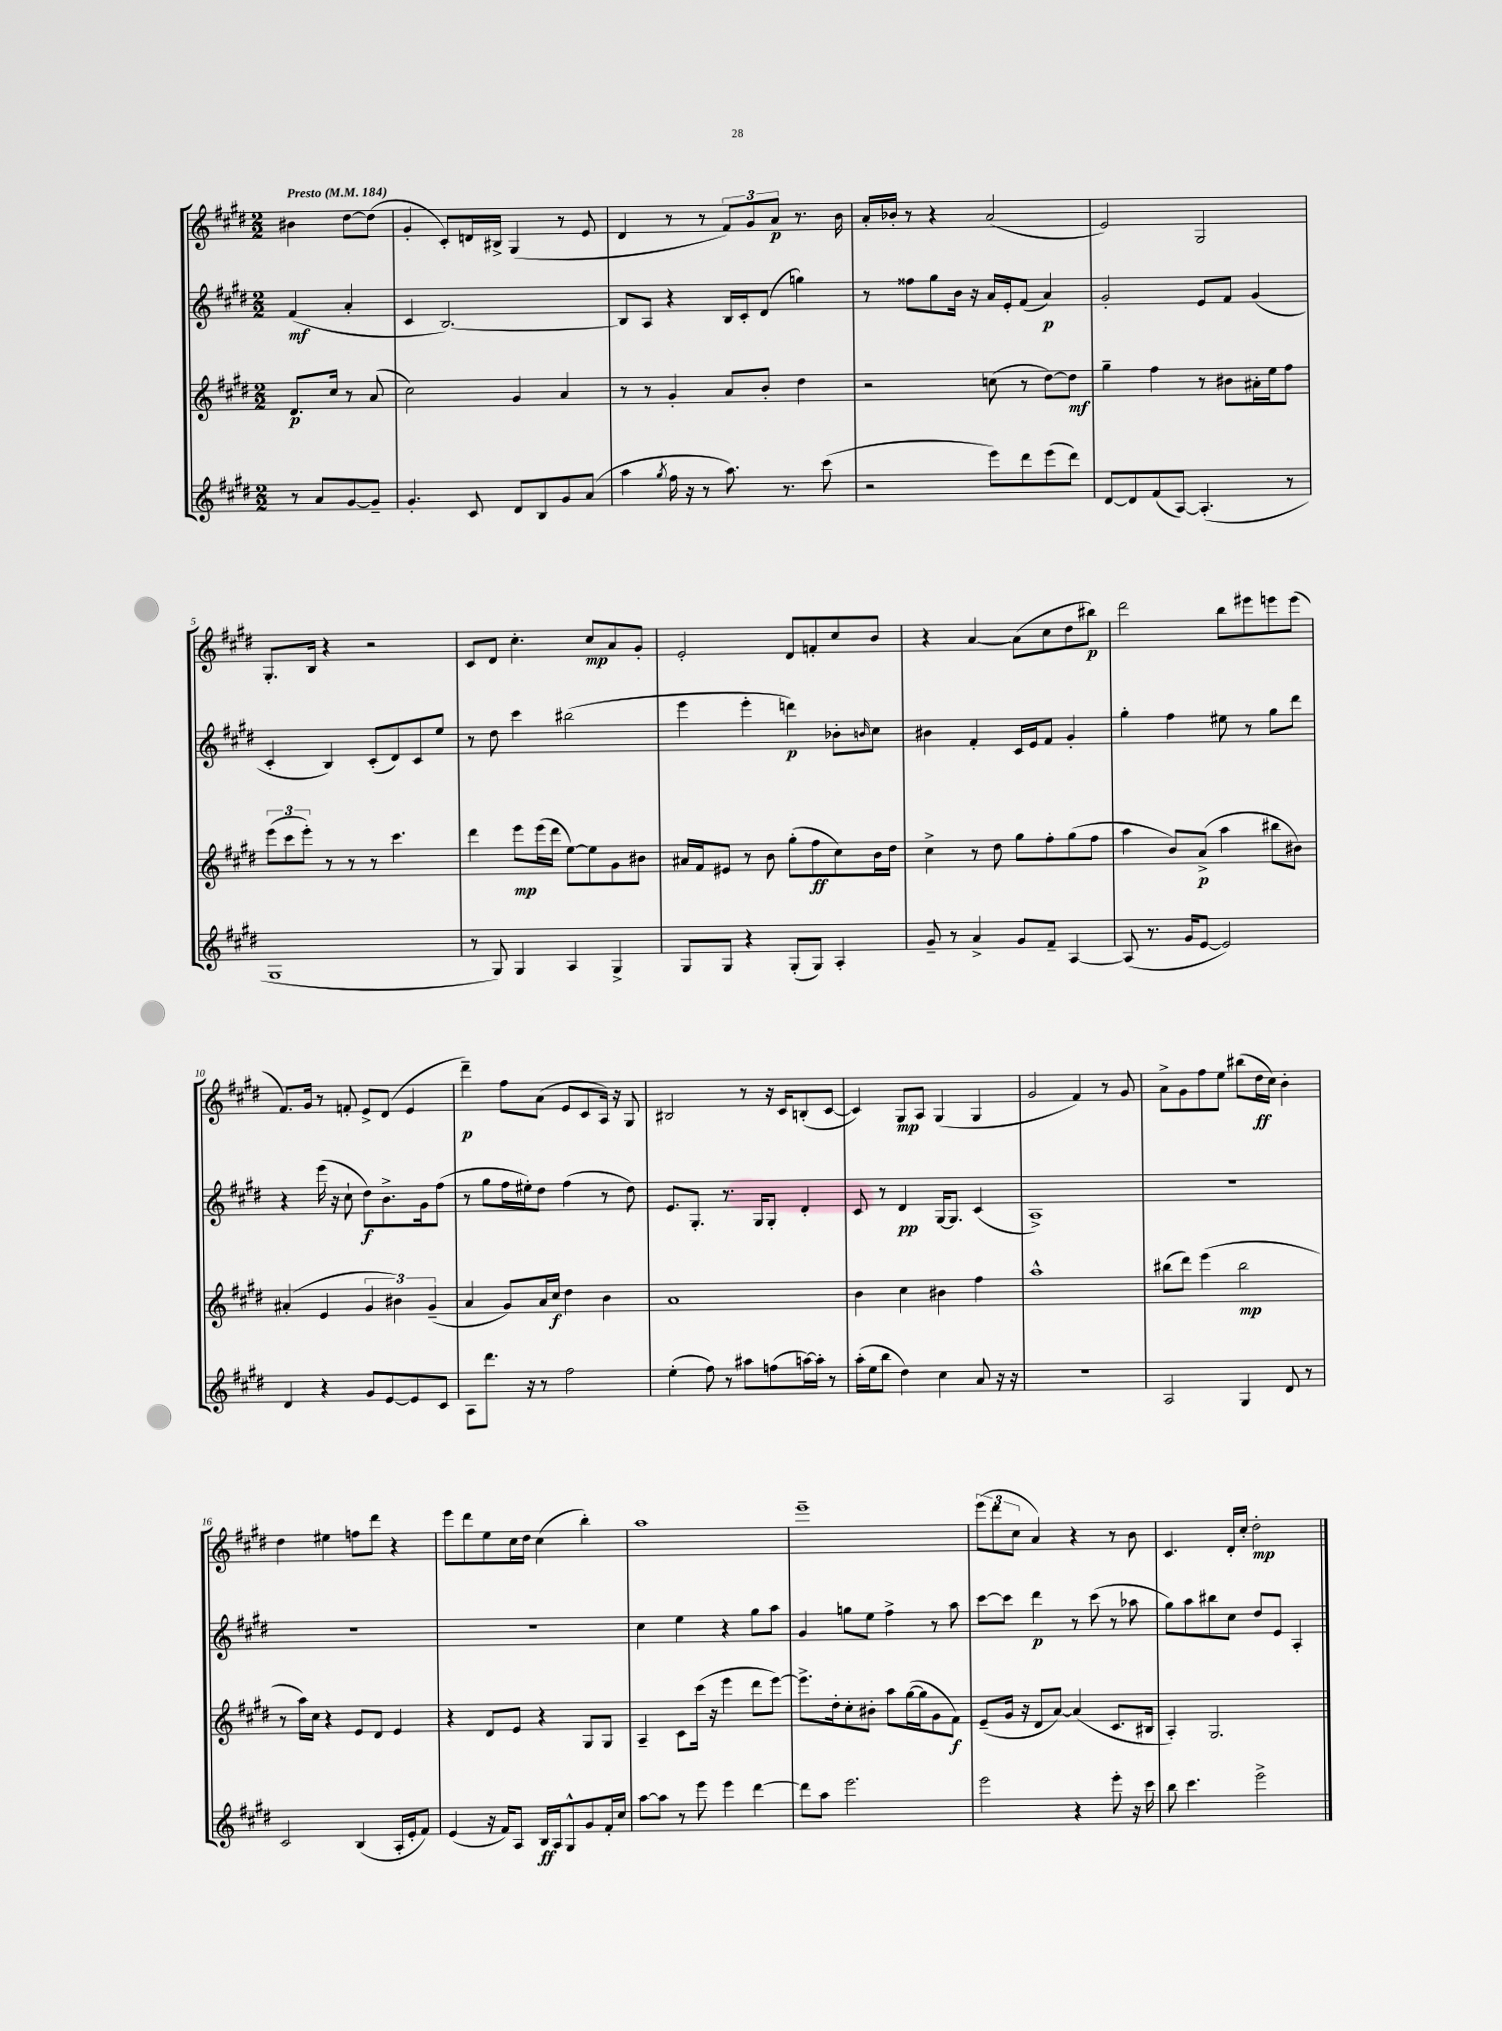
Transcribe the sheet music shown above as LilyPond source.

<<
\new StaffGroup <<
\new Staff = "s0" {
    \clef treble \key e \major \numericTimeSignature \time 2/2 \partial 2 \tempo "Presto" 4 = 184
    bis'4 dis''8~ dis''8( |
    gis'4-. cis'8-.) d'16 bis16-> gis4( r8 e'8 |
    dis'4 r8 r8 \tuplet 3/2 { fis'8) gis'8 a'8\p } r8. b'16 |
    a'16-. bes'16-. r8 r4 a'2( |
    e'2) gis2 |
    gis8.-. b16 r4 r2 |
    cis'8 dis'8 cis''4.-. cis''8\mp a'8 gis'8-. |
    e'2-. dis'8 f'8-. cis''8 b'8 |
    r4 a'4~ a'8( cis''8 dis''8 bis''8\p) |
    dis'''2 b''8 eis'''8 e'''8 e'''8( |
    fis'8.) gis'16 r8 f'8-. e'8-> dis'8( e'4 |
    dis'''4--\p) fis''8 a'8( e'8 cis'8 a16) r16 gis8 |
    bis2 r8 r16 cis'16 b8-.( cis'8~ |
    cis'4) gis8\mp a8 gis4( gis4 |
    gis'2 fis'4) r8 gis'8 |
    a'8-> gis'8 fis''8 e''8 bis''8( dis''16\ff cis''16) b'4-. |
    dis''4 eis''4 f''8 dis'''8 r4 |
    e'''8 dis'''8 e''8 cis''16 dis''16 cis''4( b''4-.) |
    a''1 |
    e'''1-- |
    \tuplet 3/2 { e'''8( dis'''8 cis''8 } a'4) r4 r8 b'8 |
    cis'4. dis'16-. cis''16-. dis''2-.\mp \bar "|." |
}
\new Staff = "s1" {
    \clef treble \key e \major \numericTimeSignature \time 2/2 \partial 2
    fis'4\mf( a'4-. |
    cis'4 b2.~) |
    b8 a8 r4 b16 cis'16-. dis'8( g''4) |
    r8 fisis''8 gis''8 b'16 r16 a'16 e'16-. fis'8( a'4\p) |
    gis'2-. e'8 fis'8 gis'4( |
    cis'4-. b4) cis'8-.( dis'8) cis'8 e''8 |
    r8 dis''8 cis'''4 bis''2( |
    e'''4 e'''4-. d'''4\p) bes'8-. \grace { b'16 } cis''8 |
    bis'4 fis'4-. cis'16 e'16 fis'8 gis'4-. |
    gis''4-. fis''4 eis''8 r8 gis''8 dis'''8 |
    r4 e'''16( r16 cis''8-! dis''8\f) b'8.-> gis'16 fis''8( |
    r8 gis''8 fis''16 eis''16-.) dis''8 fis''4( r8 dis''8) |
    e'8. gis8.-. r8. gis16 gis8-. dis'4-. |
    cis'8 r8 dis'4\pp gis16~ gis8. cis'4( |
    a1->) |
    R1 |
    R1 |
    R1 |
    cis''4 e''4 r4 gis''8 a''8 |
    gis'4 g''8 e''8 fis''4-> r8 a''8 |
    cis'''8~ cis'''8 dis'''4\p r8 cis'''8( r8 aes''8 |
    gis''8) a''8 bis''8 cis''8 dis''8 e'8 a4-. \bar "|." |
}
\new Staff = "s2" {
    \clef treble \key e \major \numericTimeSignature \time 2/2 \partial 2
    dis'8.\p cis''16 r8 a'8( |
    cis''2) gis'4 a'4 |
    r8 r8 gis'4-. a'8 b'8-. dis''4 |
    r2 c''8( r8 dis''8~) dis''8\mf |
    gis''4-- fis''4 r8 bis'8 ais'16-. e''16 fis''8 |
    \tuplet 3/2 { e'''8( cis'''8 e'''8-.) } r8 r8 r8 cis'''4. |
    dis'''4 e'''8\mp e'''16( dis'''16 e''8~) e''8 gis'8 bis'8 |
    ais'16 fis'16 eis'8 r8 b'8 gis''8-.( fis''8\ff cis''8) b'16 dis''16 |
    cis''4-> r8 dis''8 gis''8 fis''8-. gis''8( fis''8 |
    a''4 b'8) a'8->\p( a''4 bis''8 bis'8) |
    ais'4-.( e'4 \tuplet 3/2 { gis'4 bis'4) gis'4--( } |
    a'4 gis'8) a'16 cis''16\f dis''4 b'4 |
    a'1 |
    b'4 cis''4 bis'4 fis''4 |
    a''1-^ |
    bis''8( dis'''8) e'''4( bis''2\mp |
    r8 a''16) cis''16 r4 e'8 dis'8 e'4 |
    r4 dis'8 e'8 r4 gis8 gis8 |
    a4-- cis'8 cis'''16( r16 e'''4 dis'''8 e'''8~) |
    e'''8.-> dis''16-. cis''8-. bis'8-. a''8 gis''16~( gis''16 gis'8 fis'8\f) |
    e'8--( gis'16 r16 dis'8 a'8~) a'4( cis'8. bis16 |
    a4-.) gis2. \bar "|." |
}
\new Staff = "s3" {
    \clef treble \key e \major \numericTimeSignature \time 2/2 \partial 2
    r8 a'8 gis'8~ gis'8-- |
    gis'4.-. cis'8 dis'8 b8 gis'8 a'8( |
    a''4 \acciaccatura { gis''8 } fis''16 r16 r8 a''8.) r8. cis'''8( |
    r2 e'''8) dis'''8 e'''8( dis'''8) |
    dis'8~ dis'8 fis'8( a8~) a4.-.( r8 |
    gis1 |
    r8 gis8) gis4 a4 gis4-> |
    gis8 gis8 r4 gis8-.( gis8) a4-. |
    gis'8-- r8 a'4-> gis'8 fis'8-- a4~ |
    a8( r8. gis'16 e'8~ e'2) |
    dis'4 r4 gis'8 e'8~ e'8 cis'8 |
    a8 dis'''8. r16 r8 fis''2 |
    e''4-.( fis''8) r8 ais''8 f''8( a''16~) a''16-. r8 |
    a''16-.( e''16 b''8 dis''4) cis''4 a'8 r16 r16 |
    R1 |
    a2 gis4 dis'8 r8 |
    cis'2 b4( a16-. e'16-. fis'8) |
    e'4( r16 fis'16) a8 b16\ff a16 gis8-^ gis'8 fis'16-. cis''16 |
    a''8~ a''8 r8 e'''8 e'''4 dis'''4~ |
    dis'''8 a''8 e'''2. |
    e'''2 r4 e'''8-. r16 cis'''16 |
    b''8 cis'''4. e'''2-> \bar "|." |
}
>>
>>
